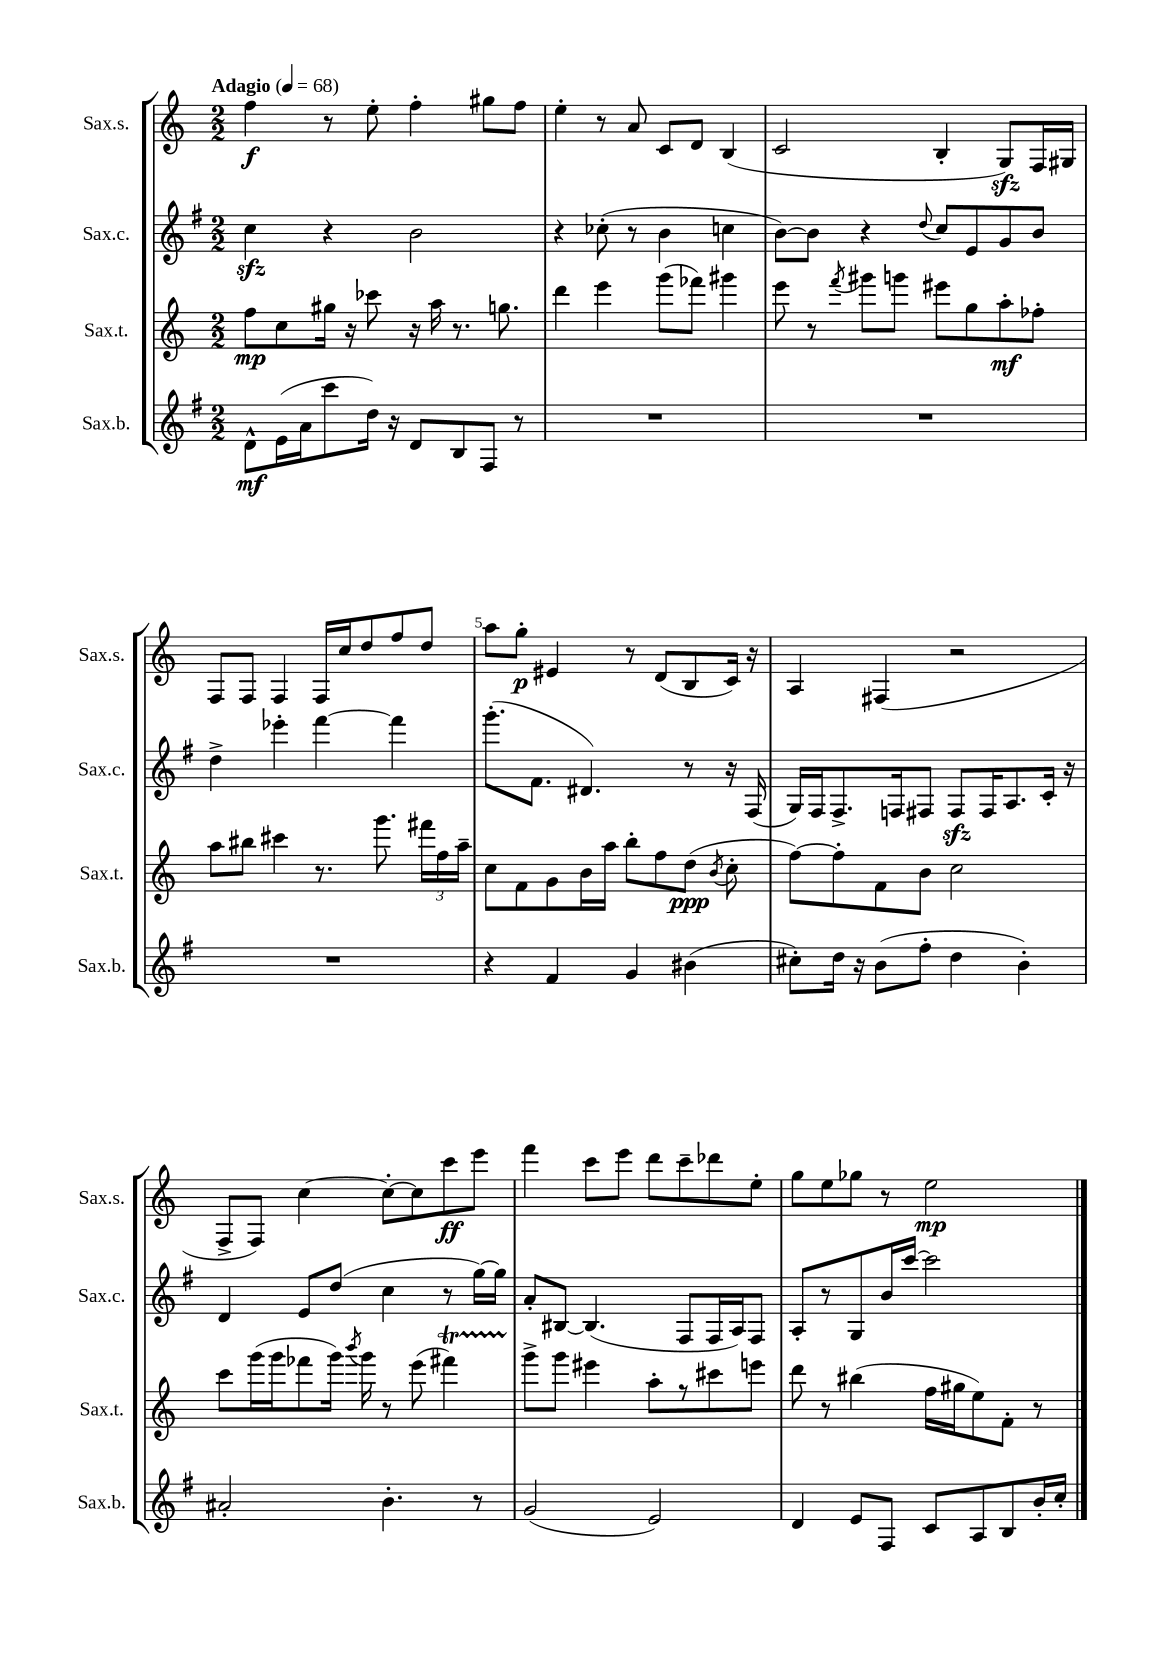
<<
\new StaffGroup <<
\new Staff = "s0" \with { instrumentName = "Sax.s." shortInstrumentName = "Sax.s." } {
    \clef treble \key c \major \numericTimeSignature \time 2/2 \tempo "Adagio" 4 = 68
    \autoBeamOff f''4\f r8 e''8-. f''4-. gis''8[ f''8] |
    e''4-. r8 a'8 c'8[ d'8] b4( |
    c'2 b4-. g8[\sfz) f16 gis16] |
    f8[ f8] f4 f16[ c''16 d''8 f''8 d''8] |
    a''8[ g''8]-.\p eis'4 r8 d'8[( b8 c'16]) r16 |
    a4 fis4( r2 |
    f8[-> f8]) c''4~ c''8[~-. c''8 c'''8\ff e'''8] |
    f'''4 c'''8[ e'''8] d'''8[ c'''8-- des'''8 e''8]-. |
    g''8[ e''8 ges''8] r8 e''2\mp \bar "|." |
}
\new Staff = "s1" \with { instrumentName = "Sax.c." shortInstrumentName = "Sax.c." } {
    \clef treble \key g \major \numericTimeSignature \time 2/2
    \autoBeamOff c''4\sfz r4 b'2 |
    r4 ces''8-.( r8 b'4 c''4 |
    b'8[~) b'8] r4 \appoggiatura { d''8 } c''8[ e'8 g'8 b'8] |
    d''4-> ees'''4-. fis'''4~ fis'''4 |
    g'''8.[-.( fis'8.] dis'4.) r8 r16 fis16( |
    g16[) fis16 fis8.-> f16 fis8] fis8[\sfz fis16 a8. c'16]-. r16 |
    d'4 e'8[ d''8]( c''4 r8 g''16[~) g''16] |
    a'8[-. bis8]~ bis4.( fis8[ fis16 a16) fis8] |
    a8[-. r8 g8 b'16 c'''16]~ c'''2 \bar "|." |
}
\new Staff = "s2" \with { instrumentName = "Sax.t." shortInstrumentName = "Sax.t." } {
    \clef treble \key c \major \numericTimeSignature \time 2/2
    \autoBeamOff f''8[\mp c''8 gis''16] r16 ces'''8 r16 a''16 r8. g''8. |
    d'''4 e'''4 g'''8[( fes'''8]) gis'''4 |
    e'''8 r8 \acciaccatura { f'''8 } gis'''8[ g'''8] eis'''8[ g''8 a''8-.\mf fes''8]-. |
    a''8[ bis''8] cis'''4 r8. g'''8. \tuplet 3/2 { fis'''16[ f''16 a''16]-- } |
    c''8[ f'8 g'8 b'16 a''16] b''8[-. f''8 d''8]\ppp( \acciaccatura { b'8 } c''8-. |
    f''8[~) f''8-. f'8 b'8] c''2 |
    c'''8[ g'''16( g'''16 fes'''8 g'''16]) \acciaccatura { b'''8 } g'''16 r8 e'''8( fis'''4\startTrillSpan) |
    g'''8[->\stopTrillSpan g'''8] eis'''4 a''8[-. r8 cis'''8 e'''8] |
    d'''8 r8 bis''4( f''16[ gis''16 e''8) f'8]-. r8 \bar "|." |
}
\new Staff = "s3" \with { instrumentName = "Sax.b." shortInstrumentName = "Sax.b." } {
    \clef treble \key g \major \numericTimeSignature \time 2/2
    \autoBeamOff d'8[-^\mf e'16( a'16 c'''8 d''16]) r16 d'8[ b8 fis8] r8 |
    R1 |
    R1 |
    R1 |
    r4 fis'4 g'4 bis'4( |
    cis''8[-.) d''16] r16 b'8[( fis''8]-. d''4 b'4-.) |
    ais'2-. b'4.-. r8 |
    g'2( e'2) |
    d'4 e'8[ fis8] c'8[ a8 b8 b'16-. c''16]-. \bar "|." |
}
>>
>>
\layout { \context { \Score \override BarNumber.break-visibility = ##(#f #t #t) barNumberVisibility = #(every-nth-bar-number-visible 5) } }
